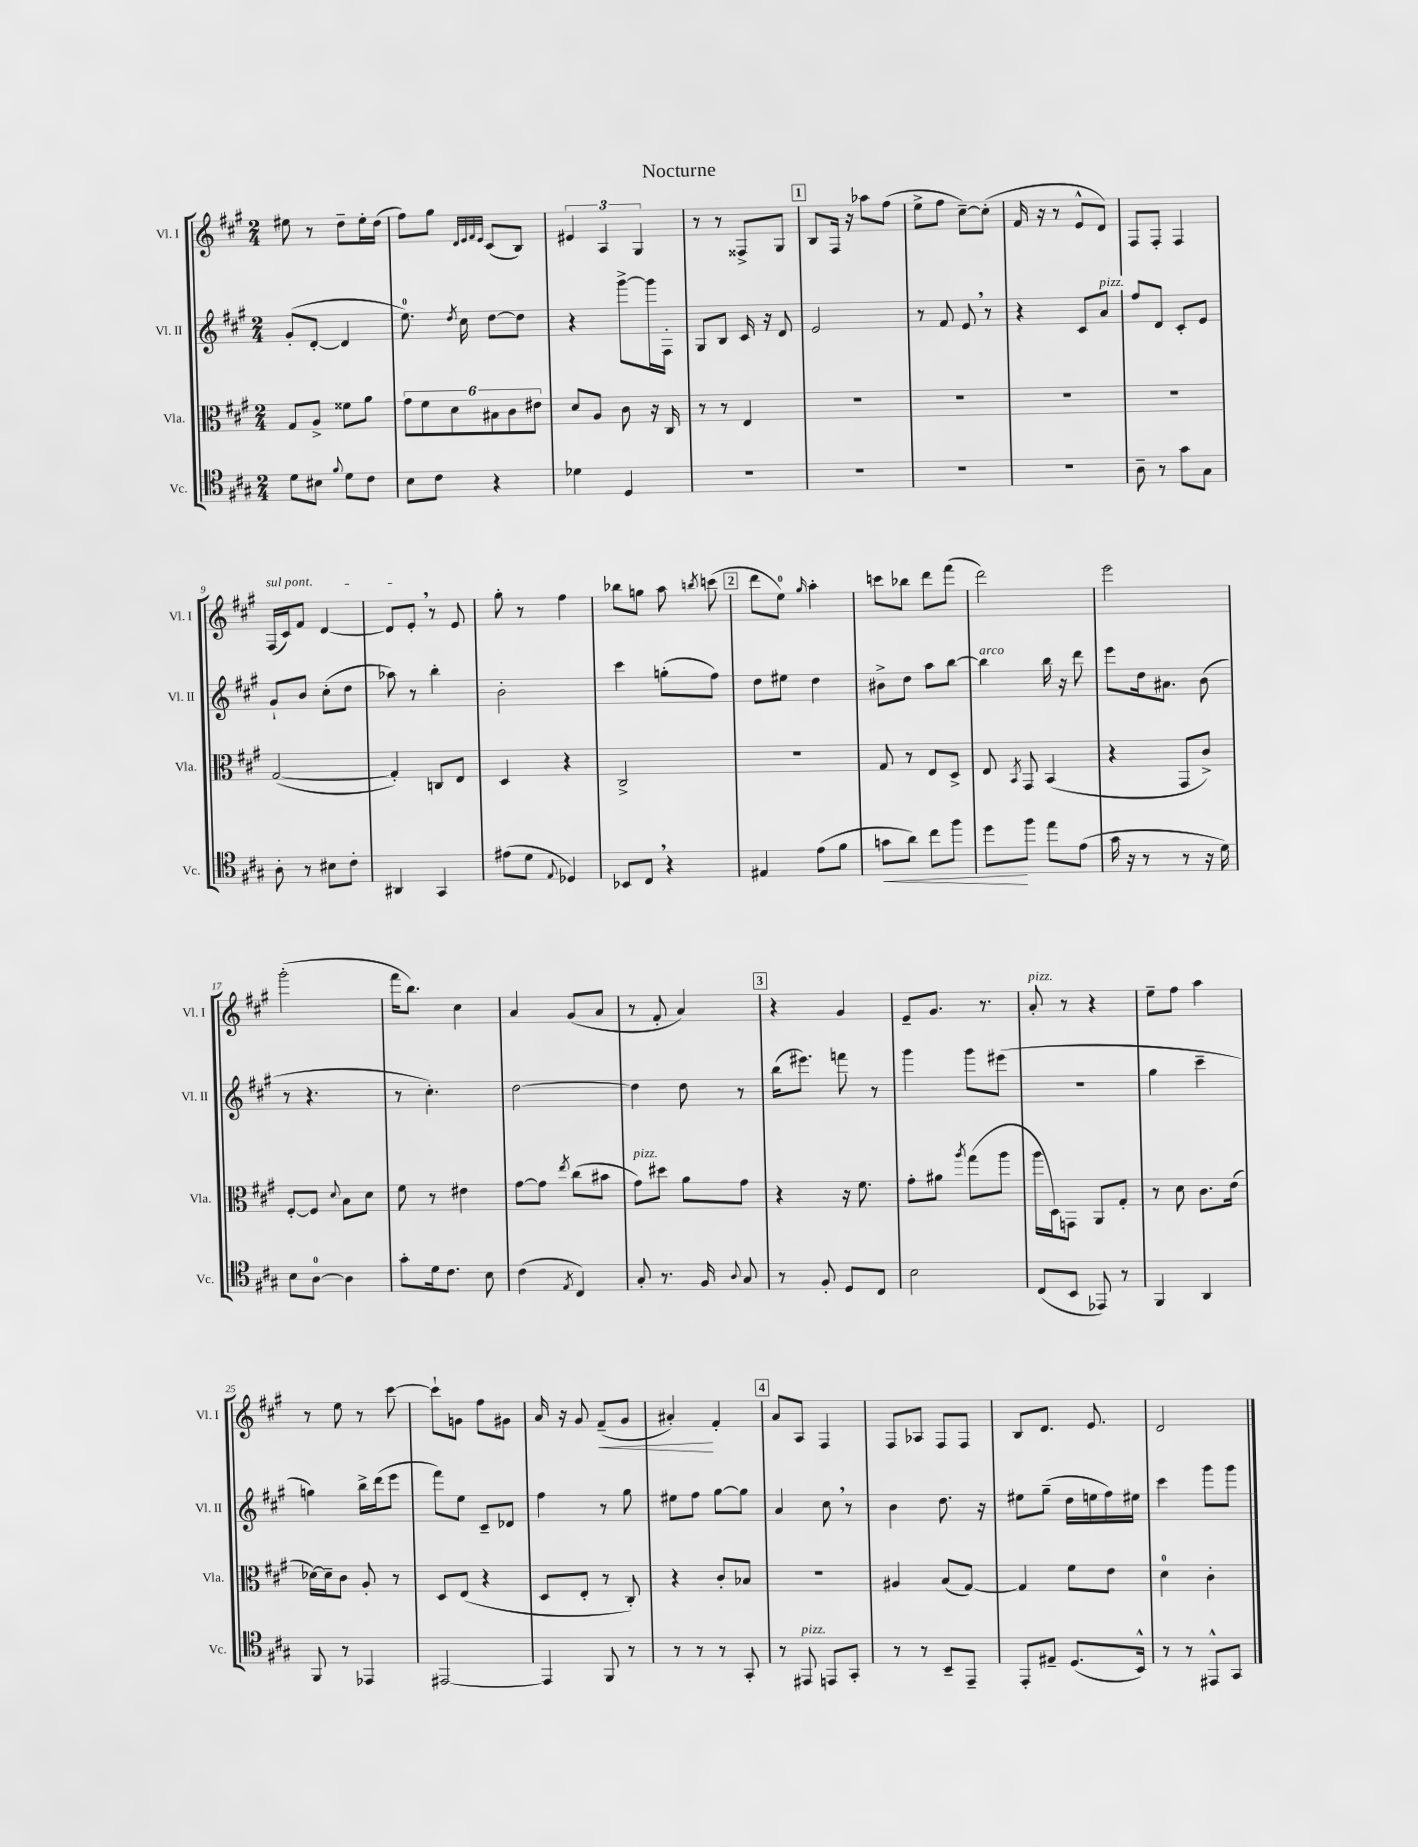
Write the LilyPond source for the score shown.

\header { title = "Nocturne" }
<<
\new StaffGroup <<
\new Staff = "s0" \with { instrumentName = "Vl. I" shortInstrumentName = "Vl. I" } {
    \clef treble \key a \major \numericTimeSignature \time 2/4
    \autoBeamOff eis''8 r8 d''8[-- eis''16-. d''16]( |
    fis''8[) gis''8] \grace { d'32[ e'32 fis'32 e'32] } cis'8[( b8]) |
    \tuplet 3/2 { eis'4 a4 gis4 } |
    r8 r8 fisis8[-> gis8] |
    \mark \markup { \box "1" } b8[ fis16] r16 aes''8[ fis''8]( |
    e''8[-> fis''8] cis''8[~--) cis''8]-.( |
    fis'16 r16 r8 e'8[-^ d'8]) |
    fis8[ fis8]-. fis4 |
    \once \override TextSpanner.bound-details.left.text = \markup { \italic "sul pont." } fis16[\startTextSpan( cis'16) fis'8] d'4~ |
    d'8[ e'8]-.\stopTextSpan \breathe r8 e'8 |
    gis''8-. r8 fis''4 |
    bes''8[ g''8] a''8 \acciaccatura { b''8 } c'''8( |
    \mark \markup { \box "2" } d'''8[ e''8]-0) \grace { gis''16 } a''4-. |
    c'''8[ bes''8] d'''8[ fis'''8]( |
    d'''2) |
    e'''2 |
    gis'''2-.( |
    fis'''16[ b''8.]) cis''4 |
    a'4 gis'8[( a'8] |
    r8 fis'8-. a'4) |
    \mark \markup { \box "3" } r4 gis'4 |
    e'8[-- gis'8.] r8. |
    a'8-.^\markup { \italic "pizz." } r8 r4 |
    e''8[-- fis''8] a''4 |
    r8 e''8 r8 cis'''8~ |
    cis'''8[-! g'8] fis''8[ gis'8] |
    a'16 r16 gis'8 fis'8[--\<( gis'8] |
    ais'4-.\!) fis'4-. |
    \mark \markup { \box "4" } a'8[ a8] fis4 |
    fis8[ aes8] fis8[ fis8] |
    b8[ d'8.] e'8. |
    d'2 \bar "|." |
}
\new Staff = "s1" \with { instrumentName = "Vl. II" shortInstrumentName = "Vl. II" } {
    \clef treble \key a \major \numericTimeSignature \time 2/4
    \autoBeamOff gis'8[-.( d'8]~-. d'4 |
    e''8.-0) \acciaccatura { d''8 } cis''16 d''8[~ d''8] |
    r4 gis'''8[~-> gis'''16 fis16]-. |
    gis8[ b8] cis'16 r16 d'8 |
    \mark \markup { \box "1" } e'2 |
    r8 fis'8 e'8 \breathe r8 |
    r4 cis'8[ a'8]^\markup { \italic "pizz." } |
    fis''8[ d'8] cis'8[-. e'8] |
    gis'8[-! b'8] cis''8[-.( d''8] |
    aes''8) r8 b''4-. |
    b'2-. |
    cis'''4 g''8[-.( fis''8]) |
    \mark \markup { \box "2" } d''8[ eis''8] d''4 |
    bis'8[-> d''8] a''8[ b''8]~ |
    b''4^\markup { \italic "arco" } b''16 r16 d'''8 |
    e'''8[ d''16 ais'8.] b'8( |
    r8 r4. |
    r8 cis''4.-.) |
    d''2~ |
    d''4 d''8 r8 |
    \mark \markup { \box "3" } b''16[( eis'''8.]) f'''8 r8 |
    gis'''4 gis'''8[ eis'''8]( |
    r2 |
    gis''4 cis'''4-- |
    g''4) b''16[-> d'''16( e'''8] |
    fis'''8[) e''8] cis'8[-- des'8] |
    fis''4 r8 gis''8 |
    eis''8[ fis''8] gis''8[~ gis''8] |
    \mark \markup { \box "4" } a'4 cis''8 \breathe r8 |
    b'4 d''8. r16 |
    eis''8[ gis''8]--( d''16[ e''16 fis''16) eis''16] |
    cis'''4 gis'''8[ gis'''8] \bar "|." |
}
\new Staff = "s2" \with { instrumentName = "Vla." shortInstrumentName = "Vla." } {
    \clef alto \key a \major \numericTimeSignature \time 2/4
    \autoBeamOff gis8[ a8]-> fisis'8[ a'8] |
    \tuplet 6/4 { gis'8[ fis'8 d'8 bis8 cis'8 eis'8] } |
    d'8[ a8] cis'8 r16 cis16 |
    r8 r8 e4 |
    \mark \markup { \box "1" } R2 |
    R2 |
    R2 |
    R2 |
    gis2~( |
    gis4-.) c8[ e8] |
    d4 r4 |
    cis2-> |
    \mark \markup { \box "2" } R2 |
    gis8 r8 e8[ d8]-> |
    e8 \acciaccatura { b,8 } gis,8 b,4( |
    r4 gis,8[ cis'8]->) |
    fis8[~-. fis8] \appoggiatura { d'8 } b8[ d'8] |
    fis'8 r8 eis'4 |
    gis'8[~ gis'8] \acciaccatura { e''8 } cis''8[( bis'8] |
    gis'8[^\markup { \italic "pizz." }) dis''8] a'8[ gis'8] |
    \mark \markup { \box "3" } r4 r16 fis'8. |
    gis'8[-. ais'8] \acciaccatura { a''8 } gis''8[( a''8] |
    a''16[ d16) g,8] a,8[ gis8]-. |
    r8 d'8 cis'8.[ e'16]( |
    des'16[~) des'16-- cis'8] a8-. r8 |
    d8[ e8]( r4 |
    d8[ e8]-. r8 cis8-.) |
    r4 cis'8[-. bes8] |
    \mark \markup { \box "4" } r2 |
    ais4 b8[( gis8]~) |
    gis4 fis'8[ e'8] |
    d'4-0 cis'4-. \bar "|." |
}
\new Staff = "s3" \with { instrumentName = "Vc." shortInstrumentName = "Vc." } {
    \clef tenor \key a \major \numericTimeSignature \time 2/4
    \autoBeamOff d'8[ bis8] \appoggiatura { fis'8 } d'8[ cis'8] |
    b8[ cis'8] r4 |
    des'4 d4 |
    R2 |
    \mark \markup { \box "1" } R2 |
    R2 |
    R2 |
    a8-- r8 gis'8[ gis8] |
    a8-. r8 bis8[ cis'8]-. |
    ais,4 gis,4 |
    eis'8[( d'8] \appoggiatura { e8 } des4) |
    bes,8[ cis8] \breathe r4 |
    \mark \markup { \box "2" } eis4 e'8[( fis'8] |
    g'8[\< a'8]) cis''8[ fis''8] |
    d''8[\! fis''8] e''8[ e'8]( |
    gis'16 r16 r8 r8 r16 d'16) |
    b8[ a8]-0~ a4 |
    gis'8[-. d'16 cis'8.] b8 |
    cis'4( \acciaccatura { e8 } cis4) |
    gis8-. r8. fis16 \appoggiatura { a8 } gis8 |
    \mark \markup { \box "3" } r8 fis8-. d8[ cis8] |
    b2 |
    cis8[( b,8] ees,8) r8 |
    fis,4 a,4 |
    fis,8 r8 ees,4 |
    eis,2~ |
    eis,4 fis,8 r8 |
    r8 r8 r8 gis,8-. |
    \mark \markup { \box "4" } r8 eis,8^\markup { \italic "pizz." } e,8[ gis,8]-. |
    r8 r8 b,8[-- e,8]-- |
    e,8[-. eis8]-- d8.[( b,16]-^) |
    r8 r8 eis,8[-^ gis,8] \bar "|." |
}
>>
>>
